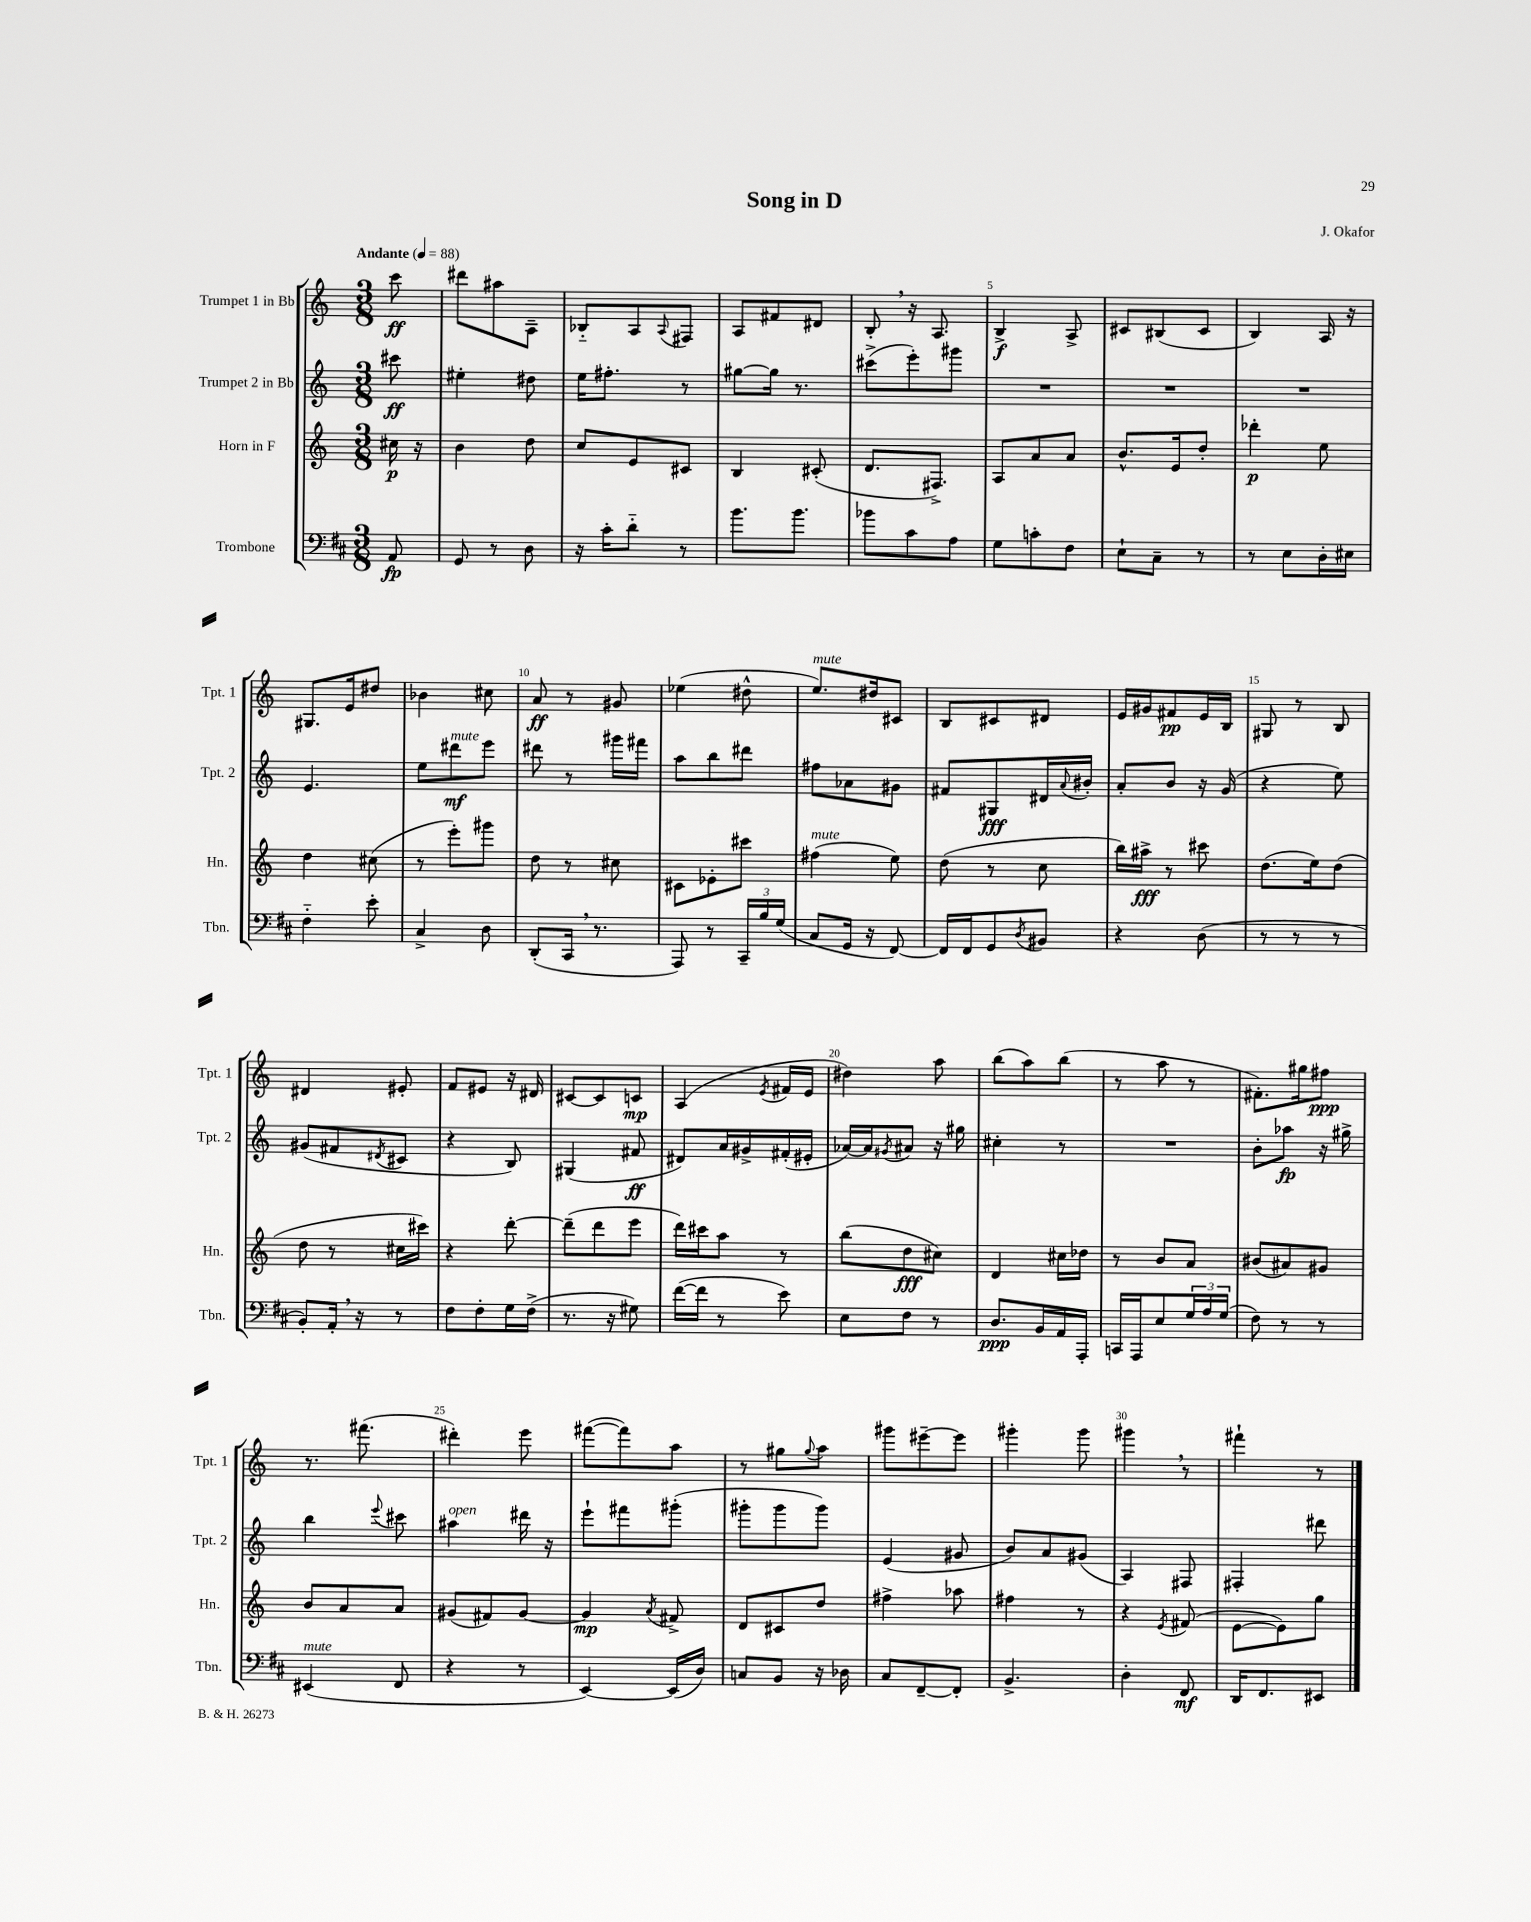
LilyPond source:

\header { title = "Song in D" composer = "J. Okafor" }
<<
\new StaffGroup <<
\new Staff = "s0" \with { instrumentName = "Trumpet 1 in Bb" shortInstrumentName = "Tpt. 1" } {
    \clef treble \key c \major \numericTimeSignature \time 3/8 \partial 8 \tempo "Andante" 4 = 88
    c'''8\ff |
    dis'''8 ais''8 a8-- |
    bes8-_ a8 \appoggiatura { a8 } fis8 |
    a8 fis'8 dis'8 |
    b8-. \breathe r16 a8. |
    b4->\f a8-> |
    cis'8 bis8( cis'8 |
    b4) a16 r16 |
    gis8. e'16 dis''8 |
    bes'4 cis''8 |
    a'8\ff r8 gis'8 |
    ees''4( dis''8-^ |
    e''8.^\markup { \italic "mute" }) dis''16 cis'8 |
    b8 cis'8 dis'8 |
    e'16 gis'16 fis'8\pp e'16 b16 |
    gis8 r8 b8 |
    dis'4 eis'8-. |
    f'8 eis'8 r16 dis'16 |
    cis'8~ cis'8 c'8\mp |
    a4( \acciaccatura { e'8 } fis'16 e'16 |
    dis''4) a''8 |
    b''8( a''8) b''8( |
    r8 a''8 r8 |
    fis'8.-.) gis''16 fis''8\ppp |
    r8. fis'''8.( |
    dis'''4-.) e'''8 |
    fis'''8~( fis'''8) a''8 |
    r8 gis''8 \appoggiatura { gis''8 } a''8 |
    gis'''8 eis'''8~-- eis'''8 |
    gis'''4-. gis'''8 |
    gis'''4 \breathe r8 |
    fis'''4-! r8 \bar "|." |
}
\new Staff = "s1" \with { instrumentName = "Trumpet 2 in Bb" shortInstrumentName = "Tpt. 2" } {
    \clef treble \key c \major \numericTimeSignature \time 3/8 \partial 8
    cis'''8\ff |
    eis''4-. dis''8 |
    e''16 fis''8.-. r8 |
    gis''8~ gis''16 r8. |
    cis'''8->( e'''8-.) gis'''8 |
    R4. |
    R4. |
    R4. |
    e'4. |
    e''8 dis'''8\mf^\markup { \italic "mute" } e'''8 |
    dis'''8 r8 gis'''16 fis'''16 |
    a''8 b''8 dis'''8 |
    fis''8 aes'8 gis'8 |
    fis'8 gis8\fff dis'16 \appoggiatura { a'8 } bis'16-. |
    a'8-. b'8 r16 g'16( |
    r4 e''8) |
    gis'8( fis'8 \acciaccatura { dis'8 } cis'8 |
    r4 b8) |
    gis4( fis'8\ff |
    dis'8) a'16 gis'16-> fis'16-.( eis'16-. |
    aes'16~) aes'16 \acciaccatura { gis'8 } ais'8 r16 gis''16 |
    cis''4-. r8 |
    R4. |
    b'8-. aes''8\fp r16 gis''16-> |
    b''4 \appoggiatura { e'''8 } cis'''8 |
    ais''4^\markup { \italic "open" } dis'''16 r16 |
    e'''8-! fis'''8 gis'''8-.( |
    gis'''8-. gis'''8 gis'''8) |
    e'4( gis'8 |
    b'8) a'8 gis'8( |
    a4) fis8 |
    fis4-. dis'''8 \bar "|." |
}
\new Staff = "s2" \with { instrumentName = "Horn in F" shortInstrumentName = "Hn." } {
    \clef treble \key c \major \numericTimeSignature \time 3/8 \partial 8
    cis''16\p r16 |
    b'4 d''8 |
    c''8 e'8 cis'8 |
    b4 cis'8-.( |
    d'8. fis8.->) |
    a8 a'8 a'8 |
    b'8.-^ e'16 d''8-. |
    des'''4-.\p e''8 |
    d''4 cis''8( |
    r8 e'''8-.) gis'''8 |
    d''8 r8 cis''8 |
    cis'8 ees'8-. cis'''8 |
    fis''4^\markup { \italic "mute" }( e''8) |
    d''8( r8 c''8 |
    b''16) ais''16->\fff r8 cis'''8 |
    d''8.( e''16) d''8( |
    d''8 r8 cis''16 cis'''16) |
    r4 d'''8~-. |
    d'''8--( d'''8 e'''8 |
    d'''16) cis'''16 a''8 r8 |
    b''8( d''8\fff cis''8) |
    d'4 cis''16 des''16 |
    r8 b'8 a'8 |
    bis'8( ais'8) gis'8 |
    b'8 a'8 a'8 |
    gis'8( fis'8) gis'8~ |
    gis'4\mp \acciaccatura { a'8 } fis'8-> |
    d'8 cis'8 d''8 |
    fis''4-> aes''8 |
    fis''4 r8 |
    r4 \acciaccatura { e'8 } fis'8( |
    e'8~ e'8) g''8 \bar "|." |
}
\new Staff = "s3" \with { instrumentName = "Trombone" shortInstrumentName = "Tbn." } {
    \clef bass \key d \major \numericTimeSignature \time 3/8 \partial 8
    a,8\fp |
    g,8 r8 d8 |
    r16 cis'16-. d'8-_ r8 |
    b'8. b'8. |
    bes'8 cis'8 a8 |
    g8 c'8-. fis8 |
    e8-! cis8-- r8 |
    r8 e8 d16-. eis16 |
    fis4-_ e'8-. |
    cis4-> d8 |
    d,8-.( cis,16 \breathe r8. |
    a,,8) r8 \tuplet 3/2 { cis,16-- b16 g16( } |
    cis8 g,16 r16 fis,8~) |
    fis,16 fis,16 g,8 \acciaccatura { d8 } bis,8 |
    r4 d8( |
    r8 r8 r8 |
    b,8-.) a,16-. \breathe r16 r8 |
    fis8 fis8-. g16 fis16->( |
    r8. r16 gis8) |
    fis'16~( fis'16 r8 e'8) |
    e8 fis8 r8 |
    d8.\ppp b,16 a,16 a,,16-. |
    c,16 a,,16 e8 \tuplet 3/2 { g16 a16 g16( } |
    fis8) r8 r8 |
    eis,4^\markup { \italic "mute" }( fis,8 |
    r4 r8 |
    e,4~) e,16( d16) |
    c8 b,8 r16 des16 |
    cis8 fis,8~-- fis,8-. |
    b,4.-> |
    d4-. fis,8\mf |
    d,16 fis,8. eis,8 \bar "|." |
}
>>
>>
\layout { \context { \Score \override BarNumber.break-visibility = ##(#f #t #t) barNumberVisibility = #(every-nth-bar-number-visible 5) } }
